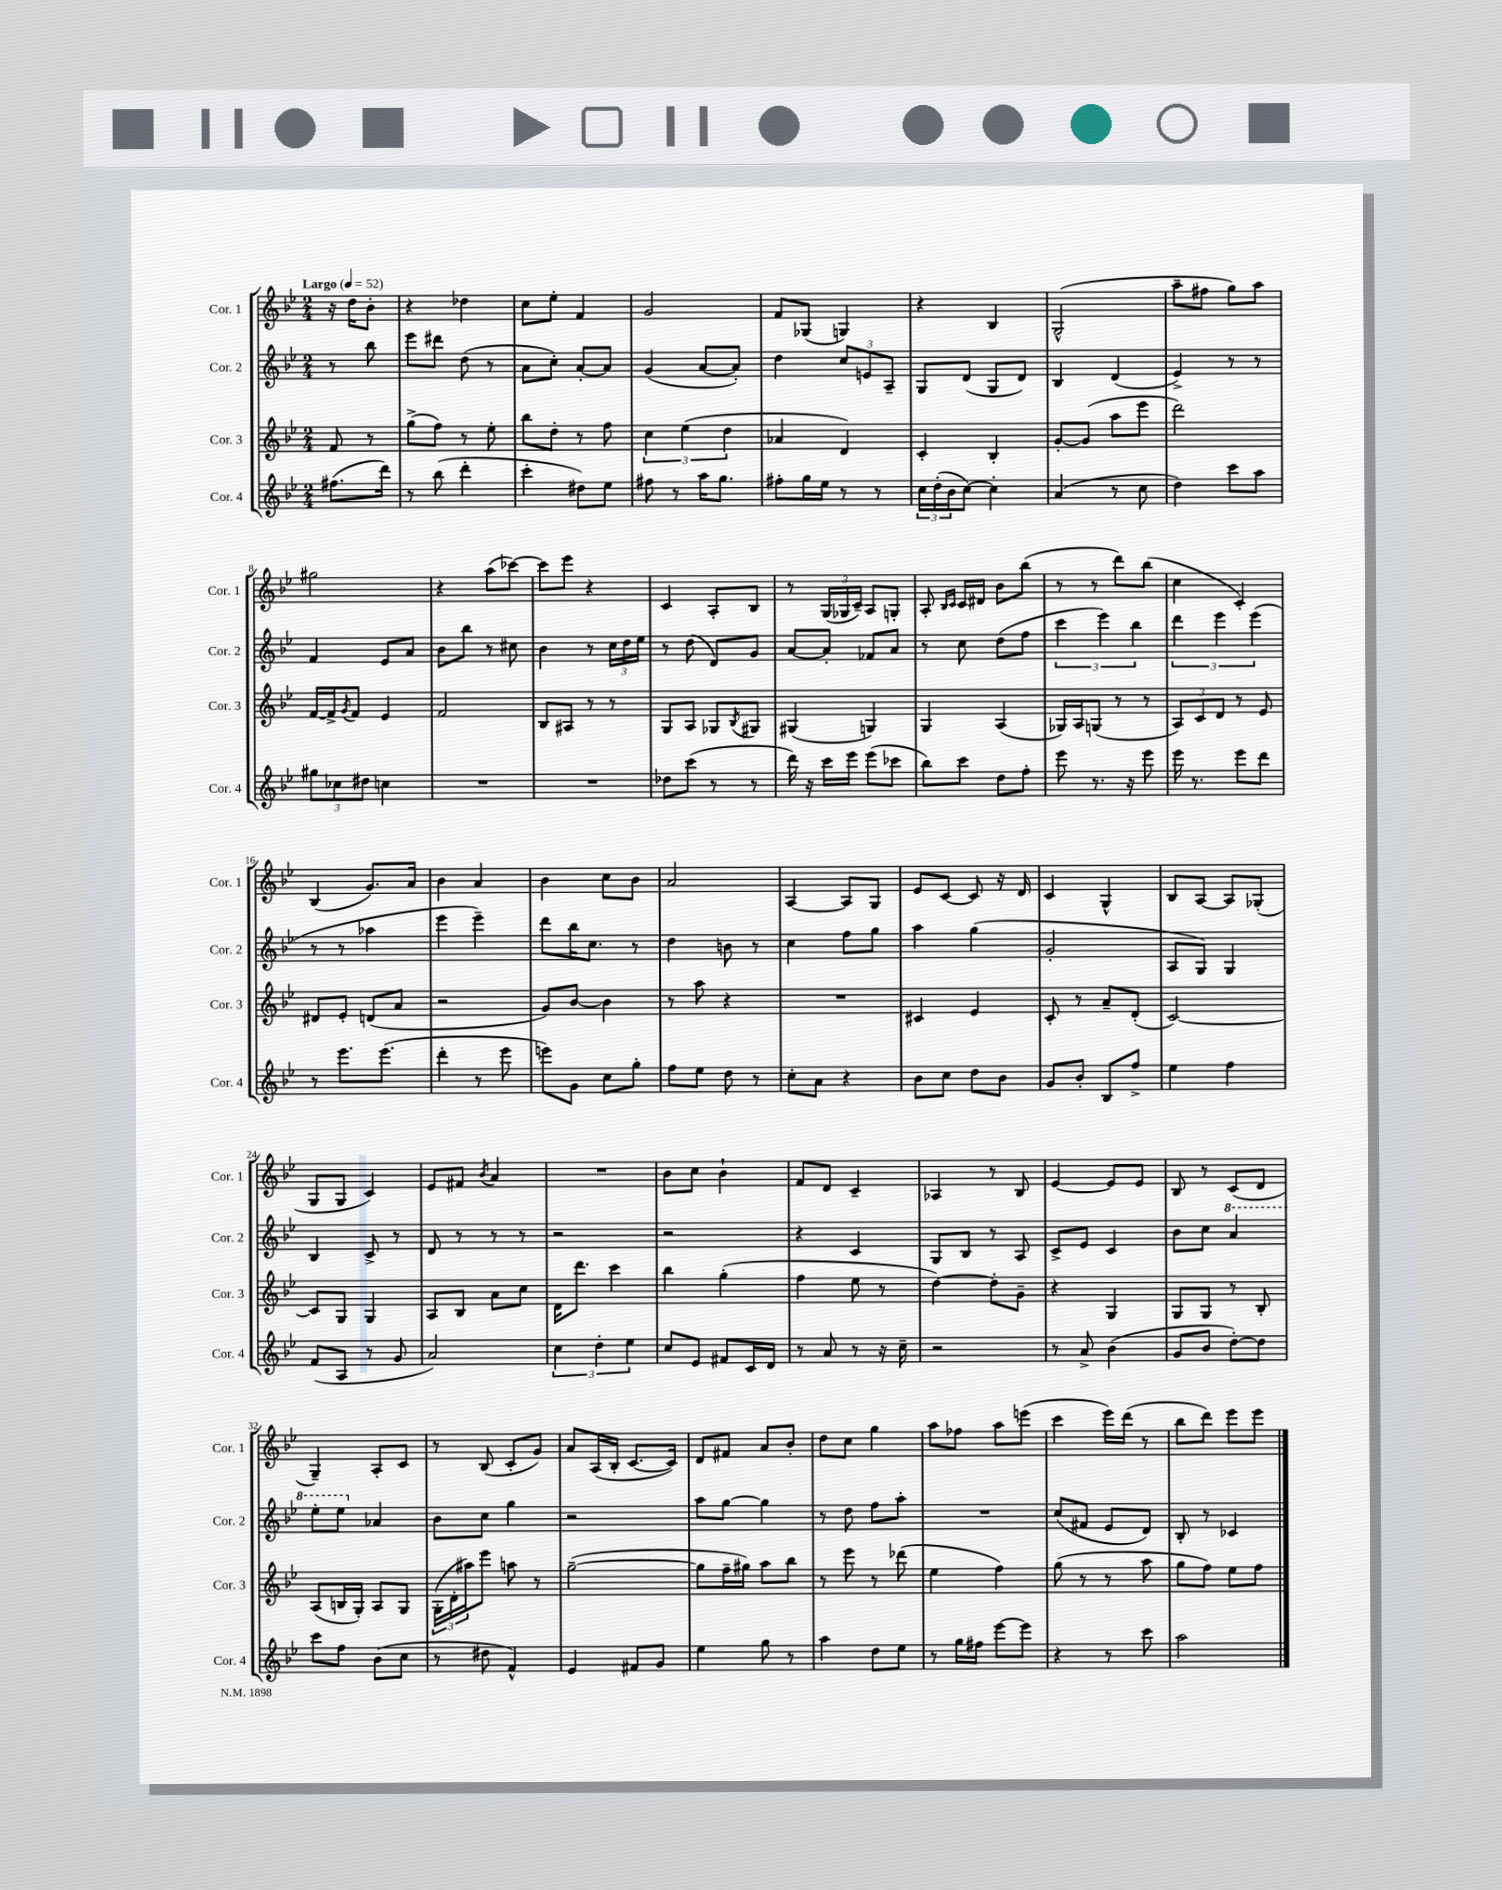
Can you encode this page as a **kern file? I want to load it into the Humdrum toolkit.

**kern	**kern	**kern	**kern
*part4	*part3	*part2	*part1
*staff4	*staff3	*staff2	*staff1
*I"Cor. 4	*I"Cor. 3	*I"Cor. 2	*I"Cor. 1
*I'Cor. 4	*I'Cor. 3	*I'Cor. 2	*I'Cor. 1
*clefG2	*clefG2	*clefG2	*clefG2
*k[b-e-]	*k[b-e-]	*k[b-e-]	*k[b-e-]
*M2/4	*M2/4	*M2/4	*M2/4
*MM52	*MM52	*MM52	*MM52
=	=	=	=
!	!	!	!LO:TX:a:B:t=Largo
(8.ff#X\L	8f/	8r	16r
.	.	.	16dd\KL
.	8r	8bb-\	8b-'\J
16ddd\Jk)	.	.	.
=1	=1	=1	=1
8r	(8gg^\L	8eee-\L	4r
(8bb-\	8ff\J)	8ddd#X\J	.
4ddd'\	8r	(8dd\	4dd-X\
.	8ee-'\	8r	.
=2	=2	=2	=2
4ccc'\	8bb-\L	8a\L	8cc\L
.	8dd'\J	8cc'\J)	8ee-'\J
8dd#X\L)	8r	[8a'/L	4f/
8ee-\J	8ff\	8a/J]	.
=3	=3	=3	=3
8ff#X\	6cc\	(4g/	2g/
8r	.	.	.
.	(6ee-\	.	.
16aa\KL	.	[8a/L	.
8.gg\J	.	.	.
.	6dd\	.	.
.	.	8a'/J])	.
=4	=4	=4	=4
8ff#X'\L	4a-X/	4dd\	8f/L
16gg\L	.	.	(8G-X/J
16ee-\JJ	.	.	.
8r	4d/)	12cc/L	4Gn/)
.	.	12en/	.
8r	.	.	.
.	.	12A~/J	.
=5	=5	=5	=5
24cc\LL	4c'/	8G/L	4r
(24dd'\	.	.	.
24b-\J	.	.	.
[8cc\J)	.	(8d/J	.
4cc'\]	4B-'/	8G/L	4B-/
.	.	8d/J)	.
=6	=6	=6	=6
(4a/	[8g'/L	4B-/	(2G^^/
.	(8g/J]	.	.
8r	8aa\L	(4d/	.
8cc\	8eee-\J	.	.
=7	=7	=7	=7
4dd\)	2ddd\)	4e-^/)	8aa~\L
.	.	.	8ff#X\J
8ccc\L	.	8r	8gg\L)
8aa\J	.	8r	8aa\J
!!LO:LB:g=z
=8	=8	=8	=8
12gg#X\L	[16f/LL	4f/	2gg#X\
.	16f^/J]	.	.
12cc-X\	.	.	.
.	8qg/	.	.
.	8f/J	.	.
12dd#X\J	.	.	.
4ccn\	4e-/	8e-/L	.
.	.	8a/J	.
=9	=9	=9	=9
2r	2f/	8b-\L	4r
.	.	8bb-\J	.
.	.	8r	(8aa\L
.	.	8cc#X\	[8ccc-X\J)
=10	=10	=10	=10
2r	8B-/L	4b-\	8ccc-\L]
.	8A#X/J	.	8eee-\J
.	8r	8r	4r
.	8r	24cc\LL	.
.	.	24dd\	.
.	.	24ee-\JJ	.
=11	=11	=11	=11
8dd-X\L	8G/L	8r	4c/
(8ccc\J	8A/J	(8dd\	.
8r	8G-X/L	8d/L)	8A'/L
.	8qB-/	.	.
8r	8G#X/J	8g/J	8B-/J
=12	=12	=12	=12
16ddd\)	(4G#X/	[8a/L	8r
16r	.	.	.
16ccc\LL	.	8a'/J]	(24G/LL
.	.	.	24G-X/
16eee-\JJ	.	.	.
.	.	.	24c~/JJ)
(8eee-\L	4Gn/)	8f-X/L	8A/L
8ccc-X\J	.	8a/J	8Gn'/J
=13	=13	=13	=13
8bb-\L)	4G/	8r	8A'/
.	.	.	16qqB-/LL
.	.	.	16qqc/JJ
8ccc\J	.	8cc\	16c/LL
.	.	.	16d#X/JJ
8dd\L	(4A/	(8dd\L	8b-\L
8ff'\J	.	8ff\J	(8bb-\J
=14	=14	=14	=14
8eee-\	16G-X/LL)	6ccc\	8r
.	16A/J	.	.
8.r	(8Gn/J	.	8r
.	.	6eee-\)	.
.	8r	.	8ddd\L)
16r	.	.	.
.	.	6bb-\	.
8eee-\	8r	.	(8bb-\J
=15	=15	=15	=15
16eee-\	12A/L)	6ddd\	4cc\
8.r	.	.	.
.	12c/	.	.
.	12d/J	6eee-\	.
8eee-\L	8r	.	4c'/)
.	.	(6eee-\	.
8ddd\J	8e-/	.	.
!!LO:LB:g=z
=16	=16	=16	=16
8r	8d#X/L	8r	(4B-/
8.eee-\L	8e-'/J	8r	.
.	(8dn/L	4aa-X\	8.g/L)
(8.eee-\J	.	.	.
.	8a/J	.	.
.	.	.	16a/Jk
=17	=17	=17	=17
4ddd'\	2r	4eee-\	4b-\
8r	.	4eee-~\)	4a/
8eee-\	.	.	.
=18	=18	=18	=18
8eeen\L)	8g/L)	8ddd\L	4b-\
8g\J	[8b-/J	16bb-\K	.
.	.	8.cc\J	.
8cc\L	4b-\]	.	8cc\L
8gg'\J	.	8r	8b-\J
=19	=19	=19	=19
8ff\L	8r	4dd\	2a/
8ee-\J	8aa\	.	.
8dd\	4r	8bn\	.
8r	.	8r	.
=20	=20	=20	=20
8cc'\L	2r	4cc\	[4A/
8a\J	.	.	.
4r	.	8ff\L	8A/L]
.	.	8gg\J	8G/J
=21	=21	=21	=21
8b-\L	4c#X/	4aa\	8e-/L
8cc\J	.	.	[8c/J
8dd\L	4e-/	(4gg\	8c/]
8b-\J	.	.	16r
.	.	.	16d/
=22	=22	=22	=22
8g/L	8c'/	2g'/	4c/
8b-'/J	8r	.	.
8B-/L	8a~/L	.	4G^^/
8ff^/J	(8d'/J	.	.
=23	=23	=23	=23
4ee-\	[2c/)	8A/L	8B-/L
.	.	8G/J)	[8A/J
4ff\	.	4G/	8A/L]
.	.	.	(8G-X'/J
!!LO:LB:g=z
=24	=24	=24	=24
(8f/L	8c/L]	4B-/	8G/L
8A/J	8G/J	.	8G/J
8r	4G/	8c^/	4c/)
8g/	.	8r	.
=25	=25	=25	=25
2a/)	8A/L	8d/	8e-/L
.	8B-/J	8r	8f#X/J
.	.	.	8qb-/
.	8a\L	8r	4a/
.	8cc\J	8r	.
=26	=26	=26	=26
6cc\	16d\KL	2r	2r
.	8.ddd\J	.	.
6dd'\	.	.	.
.	4ccc\	.	.
6ee-\	.	.	.
=27	=27	=27	=27
8cc/L	4bb-\	2r	8b-\L
8e-/J	.	.	8cc\J
8f#X/L	(4gg'\	.	4b-`\
16c/L	.	.	.
16d/JJ	.	.	.
=28	=28	=28	=28
8r	4ff\	4r	8f/L
8a/	.	.	8d/J
8r	8ee-\	4c/	4c~/
16r	8r	.	.
16cc~\	.	.	.
=29	=29	=29	=29
2r	[4dd\)	8G/L	4A-X/
.	.	8B-/J	.
.	8dd'\L]	8r	8r
.	8g~\J	8A/	8B-/
=30	=30	=30	=30
8r	4r	8c^/L	[4e-/
8a^/	.	8e-/J	.
(4b-\	4G/	4c/	8e-/L]
.	.	.	8e-/J
=31	=31	=31	=31
8g/L	8G/L	8b-\L	8B-/
8b-/J	8G/J	8cc\J	8r
*	*	*8va	*
[8dd'\L)	8r	4aa/	(8c/L
8dd\J]	8B-'/	.	8d/J
!!LO:LB:g=z
=32	=32	=32	=32
8ccc\L	(8A/L	8eee-'\L	4G~/)
8ff\J	16Bn/L	8eee-\J	.
.	16G'/JJ)	.	.
*	*	*X8va	*
(8b-\L	8A/L	4a-X/	8A'/L
8cc\J	8G/J	.	8c/J
=33	=33	=33	=33
8r	(24G'\LL	8b-\L	8r
.	24d'\	.	.
.	24aa#X\J)	.	.
8dd#X\	8eee-\J	8cc\J	(8B-/
4f^^/)	8aan\	4gg\	8c'/L
.	8r	.	8g/J)
=34	=34	=34	=34
4e-/	([2gg~\	2r	8a/L
.	.	.	(16A/L
.	.	.	16B-'/JJ
8f#X/L	.	.	[8.c/L
8g/J	.	.	.
.	.	.	16c/Jk])
=35	=35	=35	=35
4ee-\	8gg\L]	8aa\L	8d/L
.	16ff~\L	[8gg\J	8f#X/J
.	16gg#X\JJ)	.	.
8gg\	8aa\L	4gg\]	8a/L
8r	8bb-\J	.	8b-'/J
=36	=36	=36	=36
4aa\	8r	8r	8dd\L
.	8eee-\	8dd\	8cc\J
8dd\L	8r	8ff\L	4gg\
8ee-\J	(8ddd-X\	8aa'\J	.
=37	=37	=37	=37
8r	4ee-\	2r	8aa\L
16gg\LL	.	.	8ff-X\J
16ff#X\JJ	.	.	.
[8eee-\L	4ff\)	.	8aa\L
8eee-\J]	.	.	(8eeen\J
=38	=38	=38	=38
4r	(8gg\	(8cc/L	4ccc\
.	8r	8f#X/J	.
8r	8r	8e-/L	16eee-\LL)
.	.	.	(16ddd\JJ
8ccc\	8aa\	8d/J)	8r
=39	=39	=39	=39
2aa\	8gg\L	8B-'/	8bb-\L
.	8ff\J)	8r	8ddd\J)
.	8ee-\L	4c-X/	8eee-\L
.	8ff\J	.	8eee-\J
==	==	==	==
*-	*-	*-	*-
